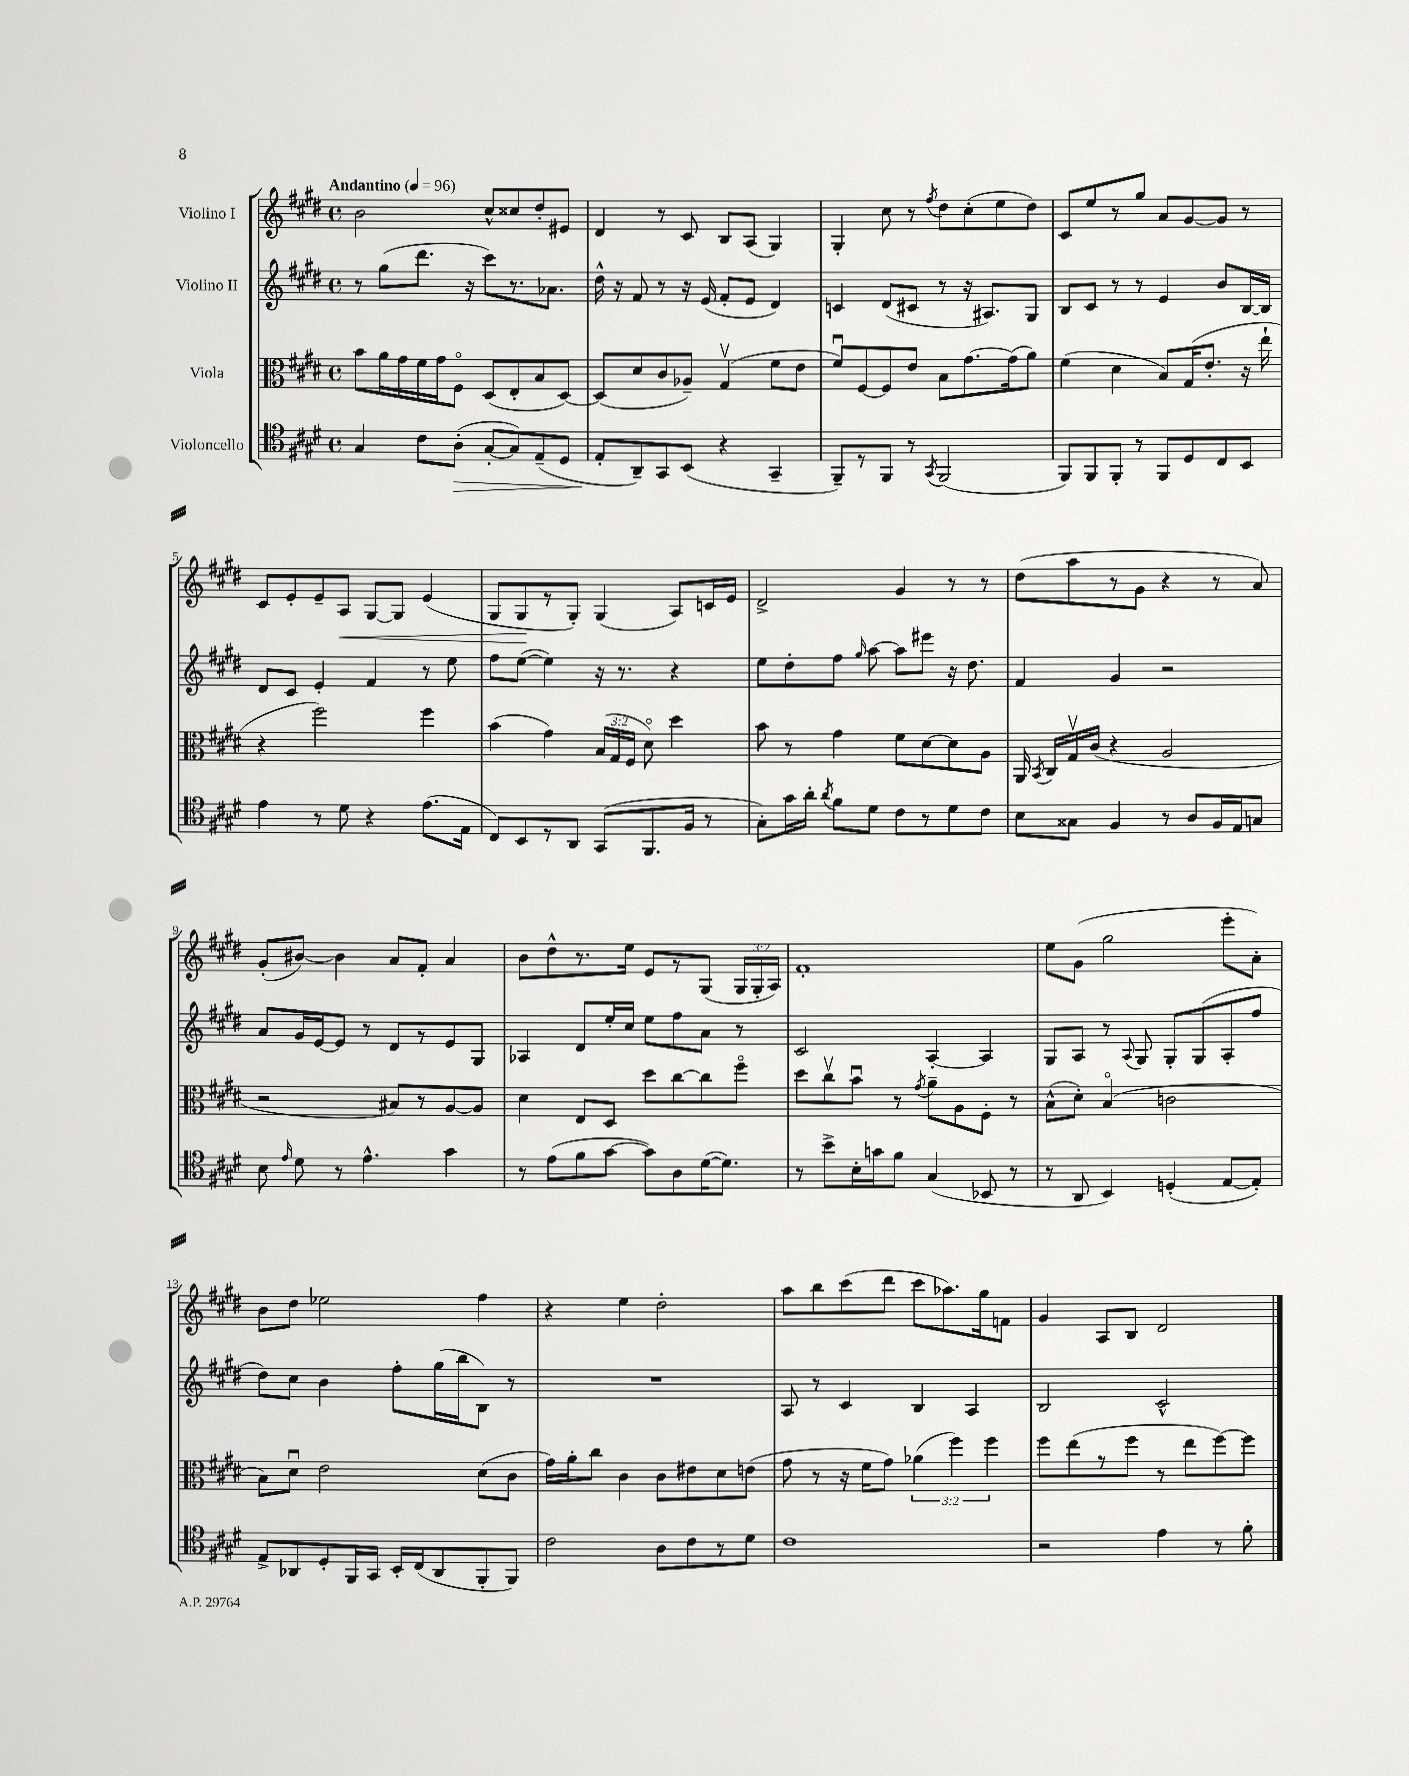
<<
\new StaffGroup <<
\new Staff = "s0" \with { instrumentName = "Violino I" } {
    \clef treble \key e \major \defaultTimeSignature \time 4/4 \override Staff.TupletNumber.text = #tuplet-number::calc-fraction-text \tempo "Andantino" 4 = 96
    \autoBeamOff b'2 cis''8[-^ cisis''8 dis''8-. eis'8] |
    dis'4 r8 cis'8 b8[ a8]( gis4) |
    gis4-. cis''8 r8 \acciaccatura { fis''8 } dis''8[ cis''8-.( e''8 dis''8]) |
    cis'8[ e''8 r8 gis''8] a'8[ gis'8~ gis'8] r8 |
    cis'8[ e'8-. e'8-- a8]\< gis8[~ gis8] e'4( |
    gis8[ gis8\! r8 gis8]-.) gis4( a8[) c'16 e'16] |
    dis'2-> gis'4 r8 r8 |
    dis''8[( a''8 r8 gis'8] r4 r8 a'8) |
    gis'8[-.( bis'8]~) bis'4 a'8[ fis'8]-. a'4 |
    b'8[ dis''8-^ r8. e''16] e'8[ r8 gis8]( \tuplet 3/2 { gis16[ gis16-. a16]) } |
    fis'1-. |
    e''8[ gis'8]( gis''2 e'''8[-. a'8]-.) |
    b'8[ dis''8] ees''2 fis''4 |
    r4 e''4 dis''2-. |
    a''8[ b''8 cis'''8( dis'''8] cis'''8[ aes''8.) gis''16 f'8] |
    gis'4 a8[ b8] dis'2 \bar "|." |
}
\new Staff = "s1" \with { instrumentName = "Violino II" } {
    \clef treble \key e \major \defaultTimeSignature \time 4/4
    \autoBeamOff r8 gis''8[( dis'''8.] r16 cis'''8[) r8. aes'8.] |
    dis''16-^ r16 fis'8 r8 r16 e'16( fis'8[-. e'8] dis'4) |
    c'4 dis'8[( cis'8] r8 r16 ais8.[) gis8] |
    b8[ cis'8] r8 r8 e'4 b'8[ b16~ b16] |
    dis'8[ cis'8] e'4-. fis'4 r8 e''8 |
    fis''8[ e''8]~( e''4) r16 r8. r4 |
    e''8[ dis''8-. fis''8] \grace { gis''16 } a''8~ a''8[ eis'''8] r16 dis''8. |
    fis'4 gis'4 r2 |
    a'8[ gis'16 e'16~ e'8] r8 dis'8[ r8 e'8 gis8] |
    aes4 dis'8[ e''16-. cis''16] e''8[ fis''8 a'8] r8 |
    cis'2 a4~-. a4 |
    gis8[ a8] r8 \appoggiatura { a8 } gis8 gis8[-. gis8( a8-. fis''8] |
    dis''8[) cis''8] b'4 fis''8[-. gis''16( b''16 b8]) r8 |
    R1 |
    a8 r8 cis'4 b4 a4 |
    b2 cis'2-^ \bar "|." |
}
\new Staff = "s2" \with { instrumentName = "Viola" } {
    \clef alto \key e \major \defaultTimeSignature \time 4/4 \override Staff.TupletNumber.text = #tuplet-number::calc-fraction-text
    \autoBeamOff b'8[ a'16 gis'16 fis'16 gis'16 fis8]\flageolet dis8[( e8-. b8 dis8]~) |
    dis8[( dis'8 cis'8 aes8]--) gis4\upbow( fis'8[ e'8] |
    fis'8[\downbow) fis8~ fis8 e'8] b8[ gis'8.~ gis'16( a'8]) |
    fis'4( dis'4 b8[) gis16( e'8.]-. r16 e''16-! |
    r4 fis''2) fis''4 |
    b'4( gis'4) \tuplet 3/2 { b16[( gis16 fis16] } dis'8\flageolet) dis''4 |
    b'8 r8 gis'4 fis'8[ dis'8~ dis'8 a8] |
    a,16 \acciaccatura { b,8 } cis16[ gis16\upbow cis'16]( r4 a2 |
    r2 bis8[) r8 a8~ a8] |
    dis'4 e8[ dis8] dis''8[ cis''8~ cis''8 fis''8]\flageolet |
    dis''8[ cis''8\upbow b'8]\downbow r8 \acciaccatura { gis'8 } a'8[-- a8 fis8]-. r8 |
    b8[-^( dis'8]-.) b4\flageolet( c'2 |
    b8[) dis'8]\downbow e'2 dis'8[( cis'8] |
    gis'16[) a'16-. cis''8] cis'4 cis'8[ eis'8 dis'8 e'8]( |
    gis'8 r8 r16 fis'16[ gis'8]) \tuplet 3/2 { aes'4( fis''4) fis''4 } |
    fis''8[ e''8( r8 fis''8] r8 e''8[ fis''8~) fis''8] \bar "|." |
}
\new Staff = "s3" \with { instrumentName = "Violoncello" } {
    \clef tenor \key e \major \defaultTimeSignature \time 4/4
    \autoBeamOff gis4 cis'8[ a8]-.\>( gis8[~-. gis8) e8--( dis8] |
    e8[-.\! a,8--) gis,8 b,8]( r4 gis,4-- |
    fis,8[--) r8 fis,8] r8 \acciaccatura { gis,8 } fis,2( |
    fis,8[) fis,8 fis,8]-. r8 fis,8[ dis8 cis8 b,8] |
    e'4 r8 dis'8 r4 e'8.[( e16] |
    cis8[) b,8 r8 a,8] gis,8[( fis,8. fis16] r8 |
    gis8[-.) gis'16 a'16]-. \acciaccatura { a'8 } fis'8[ dis'8] cis'8[ r8 dis'8 cis'8] |
    b8[ gisis8] fis4 r8 a8[ fis16 e16 g8] |
    b8 \grace { e'16 } dis'8 r8 e'4.-^ gis'4 |
    r8 e'8[( fis'8 gis'8]~ gis'8[) a8 dis'16~( dis'8.]) |
    r8 b'8[-> b16-. g'16 fis'8] gis4( bes,8 r8 |
    r8 a,8 b,4) d4-.( e8[~ e8]-.) |
    e8[-> aes,8 dis8-. fis,16 gis,16] b,16[-. cis16( aes,8 fis,8-. fis,8]) |
    cis'2 a8[ cis'8 r8 dis'8] |
    cis'1 |
    r2 e'4 r8 fis'8-. \bar "|." |
}
>>
>>
